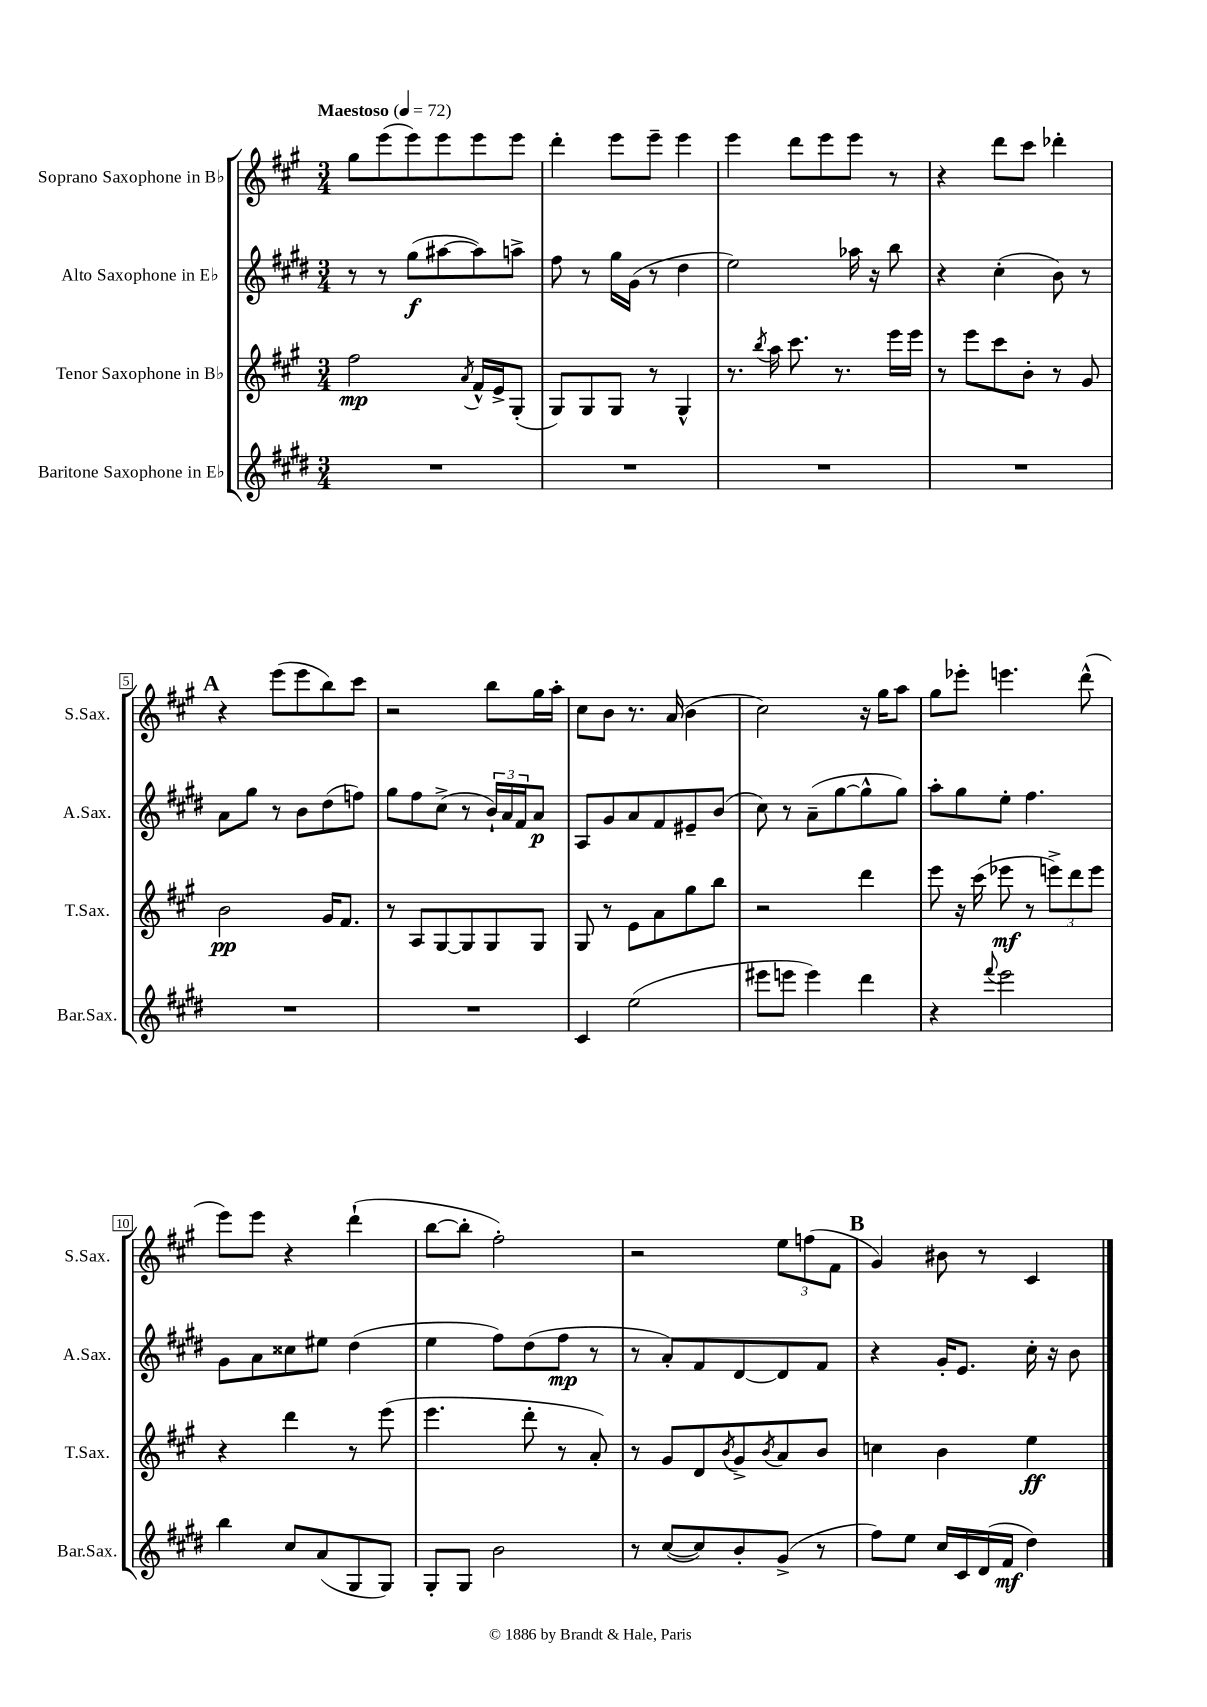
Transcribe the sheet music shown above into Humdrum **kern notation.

**kern	**kern	**kern	**kern
*staff4	*staff3	*staff2	*staff1
*clefG2	*clefG2	*clefG2	*clefG2
*k[f#c#g#d#]	*k[f#c#g#]	*k[f#c#g#d#]	*k[f#c#g#]
*M3/4	*M3/4	*M3/4	*M3/4
*MM72	*MM72	*MM72	*MM72
2.r	2ff#	8r	8gg#
.	.	8r	(8eee
.	.	(8gg#	8eee)
.	.	[8aa#	8eee
.	8qa	.	.
.	16f#^^	8aa#])	8eee
.	16e^	.	.
.	(8G#'	8aa^	8eee
=	=	=	=
2.r	8G#)	8ff#	4ddd'
.	8G#	8r	.
.	8G#	16gg#	8eee
.	.	(16g#	.
.	8r	8r	8eee~
.	4G#^^	4dd#	4eee
=	=	=	=
2.r	8.r	2ee)	4eee
.	8qbb	.	.
.	16aa	.	.
.	8.ccc#	.	8ddd
.	.	.	8eee
.	8.r	.	.
.	.	16aa-	8eee
.	.	16r	.
.	16eee	8bb	8r
.	16eee	.	.
=	=	=	=
2.r	8r	4r	4r
.	8eee	.	.
.	8ccc#	(4cc#'	8ddd
.	8b'	.	8ccc#
.	8r	8b)	4ddd-'
.	8g#	8r	.
=	=	=	=
2.r	2b	8a	4r
.	.	8gg#	.
.	.	8r	(8eee
.	.	8b	8eee
.	16g#	(8dd#	8bb)
.	8.f#	.	.
.	.	8ff)	8ccc#
=	=	=	=
2.r	8r	8gg#	2r
.	8A	8ff#	.
.	[8G#	(8cc#^	.
.	8G#]	8r	.
.	8G#	24b`)	8bb
.	.	24a	.
.	.	24f#	.
.	8G#	8a	16gg#
.	.	.	16aa'
=	=	=	=
4c#	8G#	8A	8cc#
.	8r	8g#	8b
(2ee	8e	8a	8.r
.	8a	8f#	.
.	.	.	(16a
.	8gg#	8e#~	4b
.	8bb	(8b	.
=	=	=	=
8eee#	2r	8cc#)	2cc#)
8eee	.	8r	.
4eee)	.	(8a~	.
.	.	[8gg#	.
4ddd#	4ddd	8gg#^^]	16r
.	.	.	16gg#
.	.	8gg#)	8aa
=	=	=	=
4r	8eee	8aa'	8gg#
.	16r	8gg#	8eee-'
.	(16ccc#	.	.
8qqfff#	.	.	.
2eee	8eee-	8ee'	4.eee
.	8r	4.ff#	.
.	12eee^)	.	.
.	12ddd	.	.
.	.	.	(8ddd^^
.	12eee	.	.
=	=	=	=
4bb	4r	8g#	8eee)
.	.	8a	8eee
8cc#	4ddd	8cc##	4r
(8a	.	8ee#	.
8G#	8r	(4dd#	(4ddd`
8G#)	(8eee	.	.
=	=	=	=
8G#'	4.eee	4ee	[8bb
8G#	.	.	8bb']
2b	.	8ff#)	2ff#')
.	8ddd'	(8dd#	.
.	8r	8ff#	.
.	8a')	8r	.
=	=	=	=
8r	8r	8r	2r
([8cc#	8g#	8a')	.
8cc#])	8d	8f#	.
.	8qb	.	.
8b'	8g#^	[8d#	.
.	8qb	.	.
(8g#^	8a	8d#]	12ee
.	.	.	(12ff
8r	8b	8f#	.
.	.	.	12f#
=	=	=	=
8ff#)	4cc	4r	4g#)
8ee	.	.	.
16cc#	4b	16g#'	8b#
16c#	.	8.e	.
(16d#	.	.	8r
16f#	.	.	.
4dd#)	4ee	16cc#'	4c#
.	.	16r	.
.	.	8b	.
==	==	==	==
*-	*-	*-	*-
